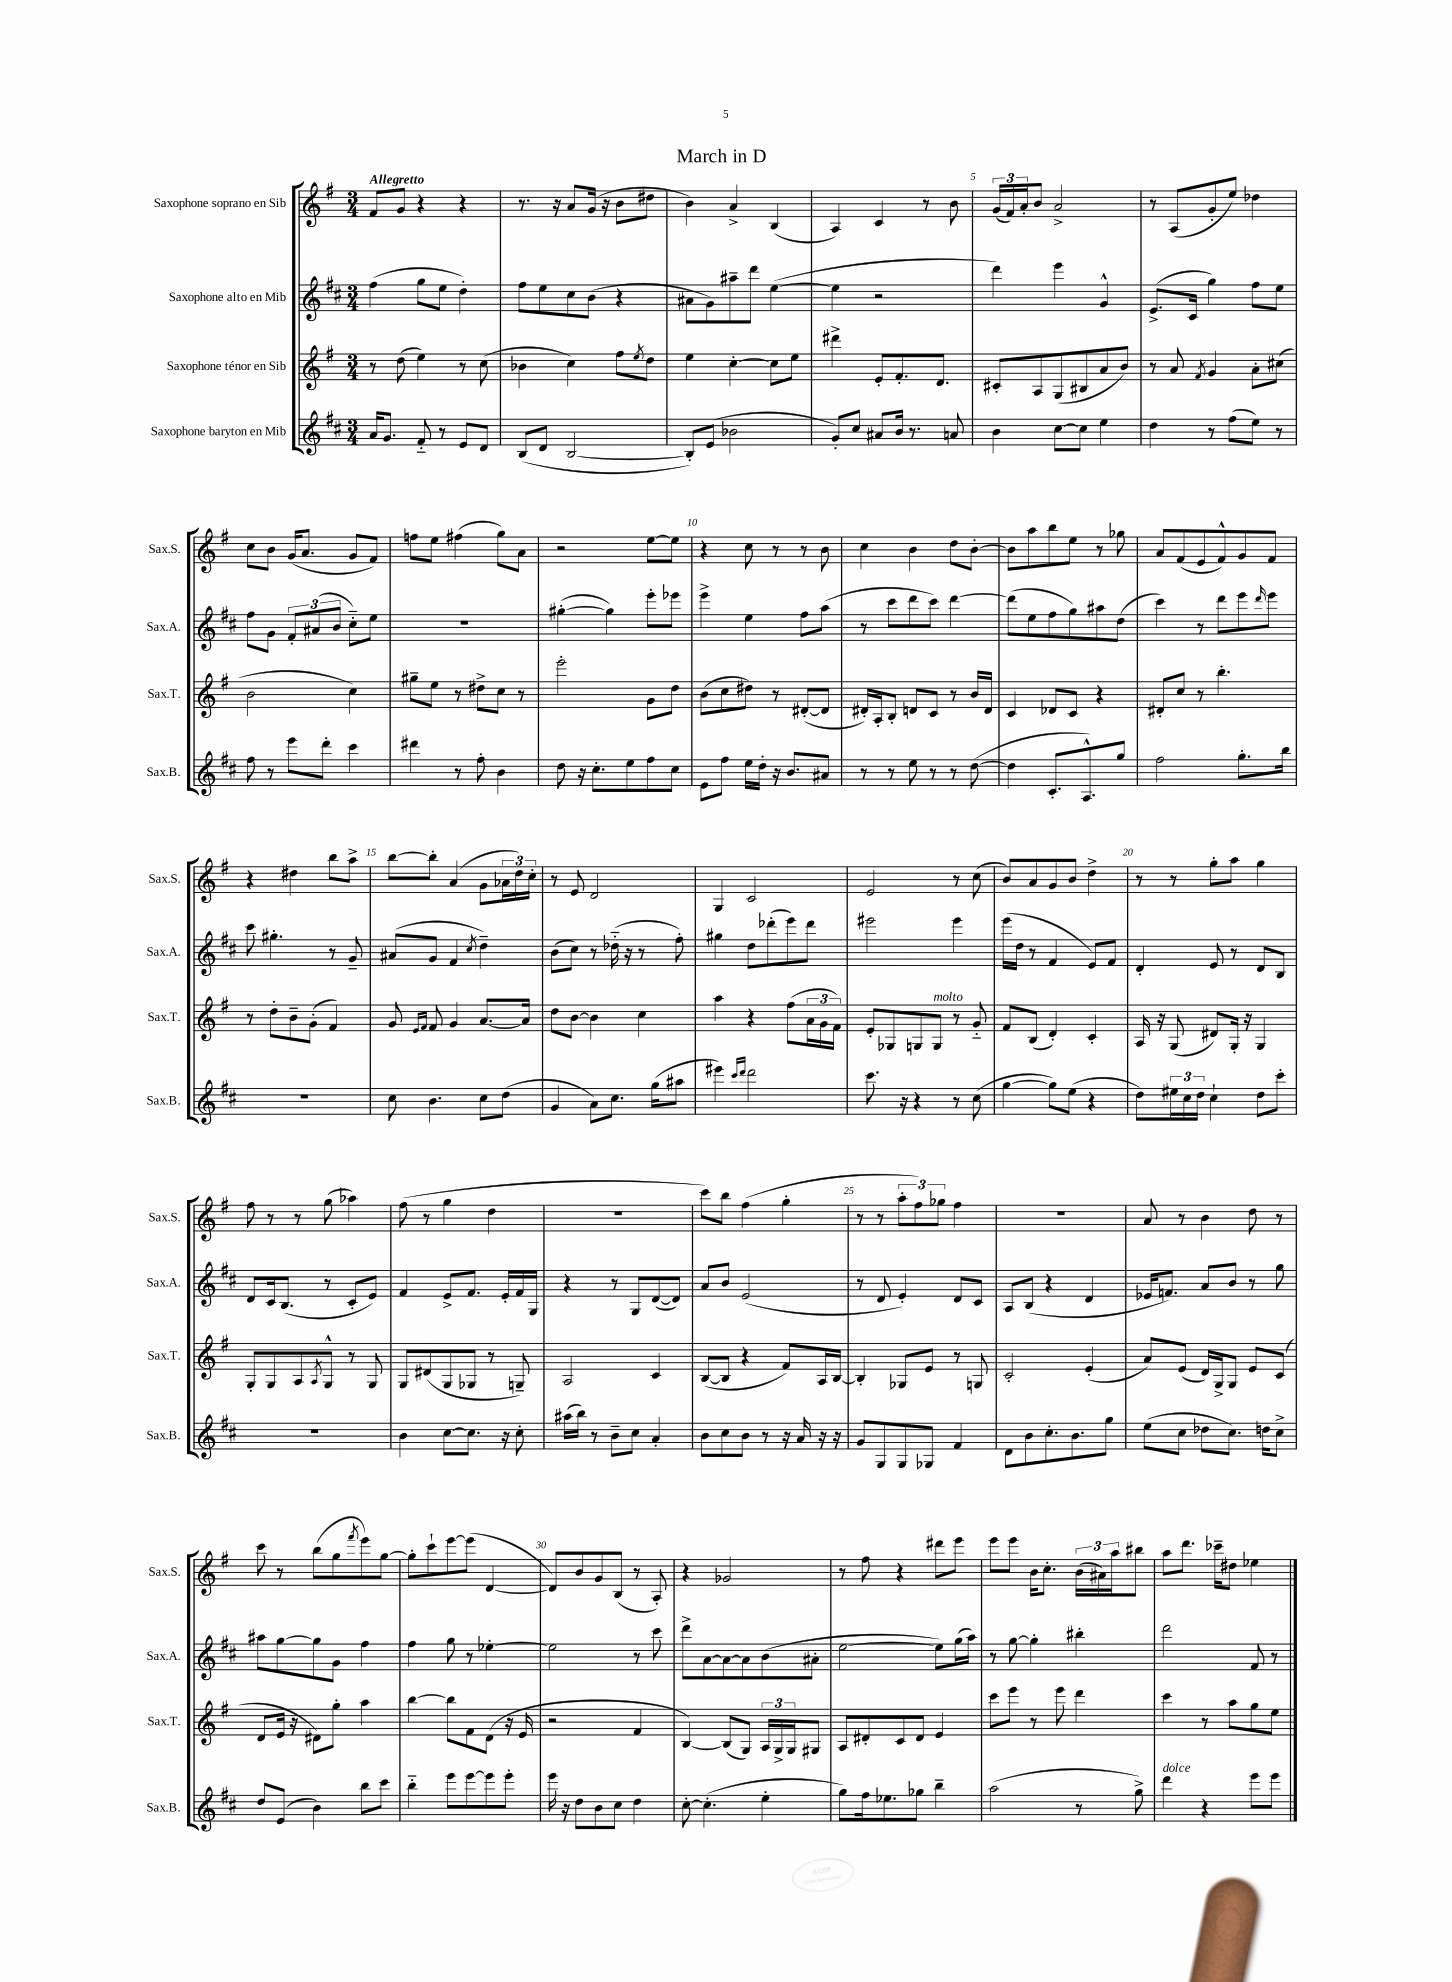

**kern	**kern	**kern	**kern
*staff4	*staff3	*staff2	*staff1
*clefG2	*clefG2	*clefG2	*clefG2
*k[f#c#]	*k[f#]	*k[f#c#]	*k[f#]
*M3/4	*M3/4	*M3/4	*M3/4
16a/LK	8r	(4ff#\	8f#/L
8.g/J	.	.	.
.	(8dd\	.	8g/J
8f#'~/	4ee\)	8gg\L	4r
8r	.	8ee\J	.
8e/L	8r	4dd'\)	4r
8d/J	(8cc\	.	.
=	=	=	=
(8B/L	4b-\	8ff#\L	8.r
8d/J	.	8ee\	.
.	.	.	16r
[2B/	4cc\)	8cc#\	8a/L
.	.	(8b\J	(16g/Jk
.	.	.	16r
.	8ff#\L	4r	8b\L
.	8qee/	.	.
.	8dd\J	.	8dd#\J
=	=	=	=
8B'/]L)	4ee\	8a#\L	4b\)
(8e/J	.	8g\)	.
2b-\	[4cc'\	8aa#~\	4a^/
.	.	8ddd\J	.
.	8cc\]L	([4ee\	(4B/
.	8ee\J	.	.
=	=	=	=
8g'/L)	4ddd#^\	4ee\]	4A/)
8cc#/J	.	.	.
8a#/L	8e'/L	2r	4c/
16b/Jk	8.f#'/	.	.
8.r	.	.	.
.	.	.	8r
.	8.d/J	.	.
8a/	.	.	8b\
=	=	=	=
4b\	8c#'/L	4ddd\)	(24g/LL
.	.	.	24f#/)
.	.	.	24a'/J
.	8A/	.	8b/J
[8cc#\L	(8G/	4eee\	2a^/
8cc#\]J	8B#/	.	.
4ee\	8a/	4g^^/	.
.	8b/J)	.	.
=	=	=	=
4dd\	8r	(8.e^/L	8r
.	8a/	.	(8A/L
.	.	16c#/Jk	.
.	8qf#/	.	.
8r	4g/	4gg\)	8g'/
(8ff#\L	.	.	8ee/J)
8ee\J)	8a'\L	8ff#\L	4dd-\
8r	(8cc#\J	8ee\J	.
=	=	=	=
8ff#\	2b\	8ff#\L	8cc\L
8r	.	8g\J	8b\J
8eee\L	.	12f#'/L	(16g/LK
.	.	.	8.a/J
.	.	(12a#/	.
8ddd'\J	.	.	.
.	.	12b/J	.
4ccc#\	4cc\)	8cc#'~\L)	8g/L
.	.	8ee\J	8f#/J)
=	=	=	=
4ddd#\	8gg#~\L	2.r	8ff\L
.	8ee\J	.	8ee\J
8r	8r	.	(4ff#\
8ff#'\	8dd#^\L	.	.
4b\	8cc\J	.	8gg\L)
.	8r	.	8a\J
=	=	=	=
8dd\	2eee'\	([4gg#'\	2r
16r	.	.	.
8.cc#'\L	.	.	.
.	.	4gg#\])	.
8ee\	.	.	.
8ff#\	8g\L	8eee'\L	[8ee\L
8cc#\J	8dd\J	8eee-\J	8ee\]J
=	=	=	=
8e\L	(8b\L	4eee^\	4r
8ff#\J	8cc\	.	.
16ee\LL	8dd#\J)	4ee\	8cc\
16dd'\JJ	.	.	.
16r	8r	.	8r
8.b/L	.	.	.
.	([8d#'/L	8ff#\L	8r
8a#/J	8d#/]J	(8aa\J	8b\
=	=	=	=
8r	16d#'/LL)	8r	4cc\
.	16A'/J	.	.
8r	8B'/J	8ccc#\L	.
8ee\	8d/L	8ddd\	4b\
8r	8c/J	8ccc#\J)	.
8r	8r	[4ddd\	8dd\L
([8dd\	16b/LL	.	[8b'\J
.	16d/JJ	.	.
=	=	=	=
4dd\]	4c/	(8ddd\]L	8b\]L
.	.	8ee\	8aa\
8.c#'/L	8d-/L	8ff#\	8bb\
.	8c/J	8gg\)	8ee\J
8.A^^/)	.	.	.
.	4r	8aa#\	8r
8gg/J	.	(8dd\J	8gg-\
=	=	=	=
2ff#\	8d#'/L	4ccc#\)	8a/L
.	8cc/J	.	(8f#/
.	8r	8r	8e/
.	4.bb'\	8ddd\L	8f#^^/)
8.gg'\L	.	8eee\	8g/
.	.	16qqddd/	.
.	.	8eee\J	8f#/J
16bb\Jk	.	.	.
=	=	=	=
2.r	8r	8ccc#\	4r
.	8dd'\L	4.gg#'\	.
.	8b~\	.	4dd#\
.	(8g'\J	.	.
.	4f#/)	8r	8bb\L
.	.	8g~/	8aa^\J
=	=	=	=
8cc#\	8g/	(8a#/L	[8bb\L
.	16qqe/LL	.	.
.	16qqf#/JJ	.	.
4.b\	8f#/	8g/J	8bb'\]J
.	4g/	4f#/	(4a/
.	.	8qcc#/	.
8cc#\L	[8.a/L	4dd~\)	8g\L
(8dd\J	.	.	24a-\L
.	.	.	24dd\)
.	16a/]Jk	.	.
.	.	.	24cc'\JJ
=	=	=	=
4g/	8dd\L	(8b\L	8r
.	[8b\J	8cc#\J)	8e/
8a\L)	4b\]	8r	2d/
8.cc#\J	.	(16dd-'~\	.
.	.	16r	.
.	4cc\	8r	.
(16gg\LK	.	.	.
8aa#\J	.	8ff#'\)	.
=	=	=	=
4eee#\)	4aa\	4gg#\	4G/
16qqccc#/LL	.	.	.
16qqddd/JJ	.	.	.
2ddd\	4r	8dd\L	2c/
.	.	(8ddd-'\	.
.	(8ff#\L	8eee\)	.
.	24a\L	8ddd-\J	.
.	24g\	.	.
.	24f#\JJ)	.	.
=	=	=	=
8.ccc#\	8e'/L	2eee#\	2e/
.	8G-/	.	.
16r	.	.	.
4r	8G/	.	.
.	8G/J	.	.
8r	8r	4eee#\	8r
(8cc#\	8g'~/	.	(8cc\
=	=	=	=
[4gg\	8f#/L	(16eee\LL	8b/L)
.	.	16dd\JJ	.
.	(8B/J	8r	8a/
8gg\]L)	4d'/)	4f#/	8g/
(8ee\J	.	.	8b/J
4r	4c'/	8e/L)	4dd^\
.	.	8f#/J	.
=	=	=	=
8dd\L)	16A/	4d'/	8r
.	16r	.	.
24ee#\L	(8G/	.	8r
24cc#\	.	.	.
24dd\JJ	.	.	.
4cc#`\	8d#/L)	8e/	8gg'\L
.	16G'/Jk	8r	8aa\J
.	16r	.	.
8dd\L	4G/	8d/L	4gg\
8ccc#'\J	.	8B/J	.
=	=	=	=
2.r	8G'/L	8d/L	8ff#\
.	8G/	16c#/k	8r
.	.	(8.B/J	.
.	8A/	.	8r
.	8qA/	.	.
.	8G^^/J	8r	(8gg\
.	8r	8c#'/L	4aa-\)
.	8G/	8e/J)	.
=	=	=	=
4b\	8G/L	4f#/	(8ff#\
.	(8d#/	.	8r
[8cc#\L	8G/	8e^/L	4gg\
8.cc#\]J	8G-/J	8.f#/J	.
.	8r	.	4dd\
16r	.	16e'/LL	.
8cc#'\	8G~/)	16f#/	.
.	.	16G/JJ	.
=	=	=	=
(16aa#\LL	2A/	4r	2.r
16bb\JJ)	.	.	.
8r	.	.	.
8b~\L	.	8r	.
8cc#\J	.	8G/L	.
4a'/	4c/	([8d/	.
.	.	8d/]J)	.
=	=	=	=
8b\L	([8B/L	8a/L	8ccc\L)
8cc#\	8B/]J	8b/J	8bb\J
8b\J	4r	(2e/	(4ff#\
8r	.	.	.
16r	8f#/L)	.	4gg'\
16a/	.	.	.
16r	16A/L	.	.
16r	[16B/JJ	.	.
=	=	=	=
8g/L	4B'/]	8r	8r
8G/	.	8d/	8r
8G/	8G-/L	4e'/)	12aa'\L
.	.	.	12ff#\)
8G-/J	8e/J	.	.
.	.	.	12gg-\J
4f#/	8r	8d/L	4ff#\
.	8G/	8c#/J	.
=	=	=	=
8d\L	2c'/	8A/L	2.r
8b\	.	(8B/J	.
8.cc#'\	.	4r	.
8.b\	.	.	.
.	(4e'/	4d/	.
8gg\J	.	.	.
=	=	=	=
(8ee\L	8a/L)	16e-/LK	8a/
.	.	8.f/J)	.
8cc#\J	(8e/J	.	8r
8dd-\L	16d/LL)	8a/L	4b\
.	16G^/J	.	.
8.cc#\J)	8G/J	8b/J	.
.	8e/L	8r	8dd\
16dd\LK	.	.	.
8cc#^\J	(8c/J	8gg\	8r
=	=	=	=
8dd/L	8d/L	8aa#\L	8ccc\
(8e/J	16e/Jk	[8gg\	8r
.	16r	.	.
4b\)	8d#\L)	8gg\]	(8bb\L
.	8gg'\J	8g\J	8gg\
.	.	.	8qfff#/
8bb\L	4aa\	4ff#\	8eee\)
8ccc#\J	.	.	[8gg\J
=	=	=	=
4bb'~\	[4bb\	4ff#\	8gg'\]L
.	.	.	8ccc`\
8eee\L	8bb\]L	8gg\	[8eee\
[8eee\	8f#\	8r	(8eee\]J
8eee\]	(8d\J	[4ee-'\	[4d/
8eee'\J	16r	.	.
.	16e/	.	.
=	=	=	=
16eee\	2r	2ee-\]	8d/]L)
16r	.	.	.
8dd\L	.	.	8b/
8b\	.	.	8g/
8cc#\J	.	.	(8B/J
4dd\	4f#/	8r	8r
.	.	8ccc#\	8A'/)
=	=	=	=
[8cc#'\	[4B/)	8ddd^\L	4r
(4.cc#'\]	.	[8a\	.
.	(8B/]L	8a\_	2g-/
.	8G/J)	8a\]	.
4ee'\	24A/LL	(8b\	.
.	24G^/	.	.
.	24G/J	.	.
.	8G#/J	8a#'\J	.
=	=	=	=
8gg\L)	8A/L	[2ee\	8r
16ff#\k	8d#'/	.	8ff#\
8.ee-\	.	.	.
.	8c/	.	4r
8gg-\J	8d#/J	.	.
4bb~\	4e/	8ee\]L)	8ddd#\L
.	.	(16gg\L	8eee\J
.	.	16aa\JJ)	.
=	=	=	=
(2aa\	8ccc\L	8r	8eee\L
.	8eee\J	[8gg\	8eee\J
.	8r	4gg'\]	16b\LK
.	.	.	8.cc'\J
.	8eee\	.	.
8r	4ddd\	4bb#'\	(24b\LL
.	.	.	24a#\)
.	.	.	24aa\J
8gg^\)	.	.	8bb#\J
=	=	=	=
4ddd\	4ccc\	2ddd\	8aa\L
.	.	.	8.ddd\J
4r	8r	.	.
.	.	.	16ccc-~\LK
.	8aa\L	.	8dd#\J
8eee\L	8gg\	8f#/	4ee-\
8eee\J	8ee\J	8r	.
==	==	==	==
*-	*-	*-	*-
